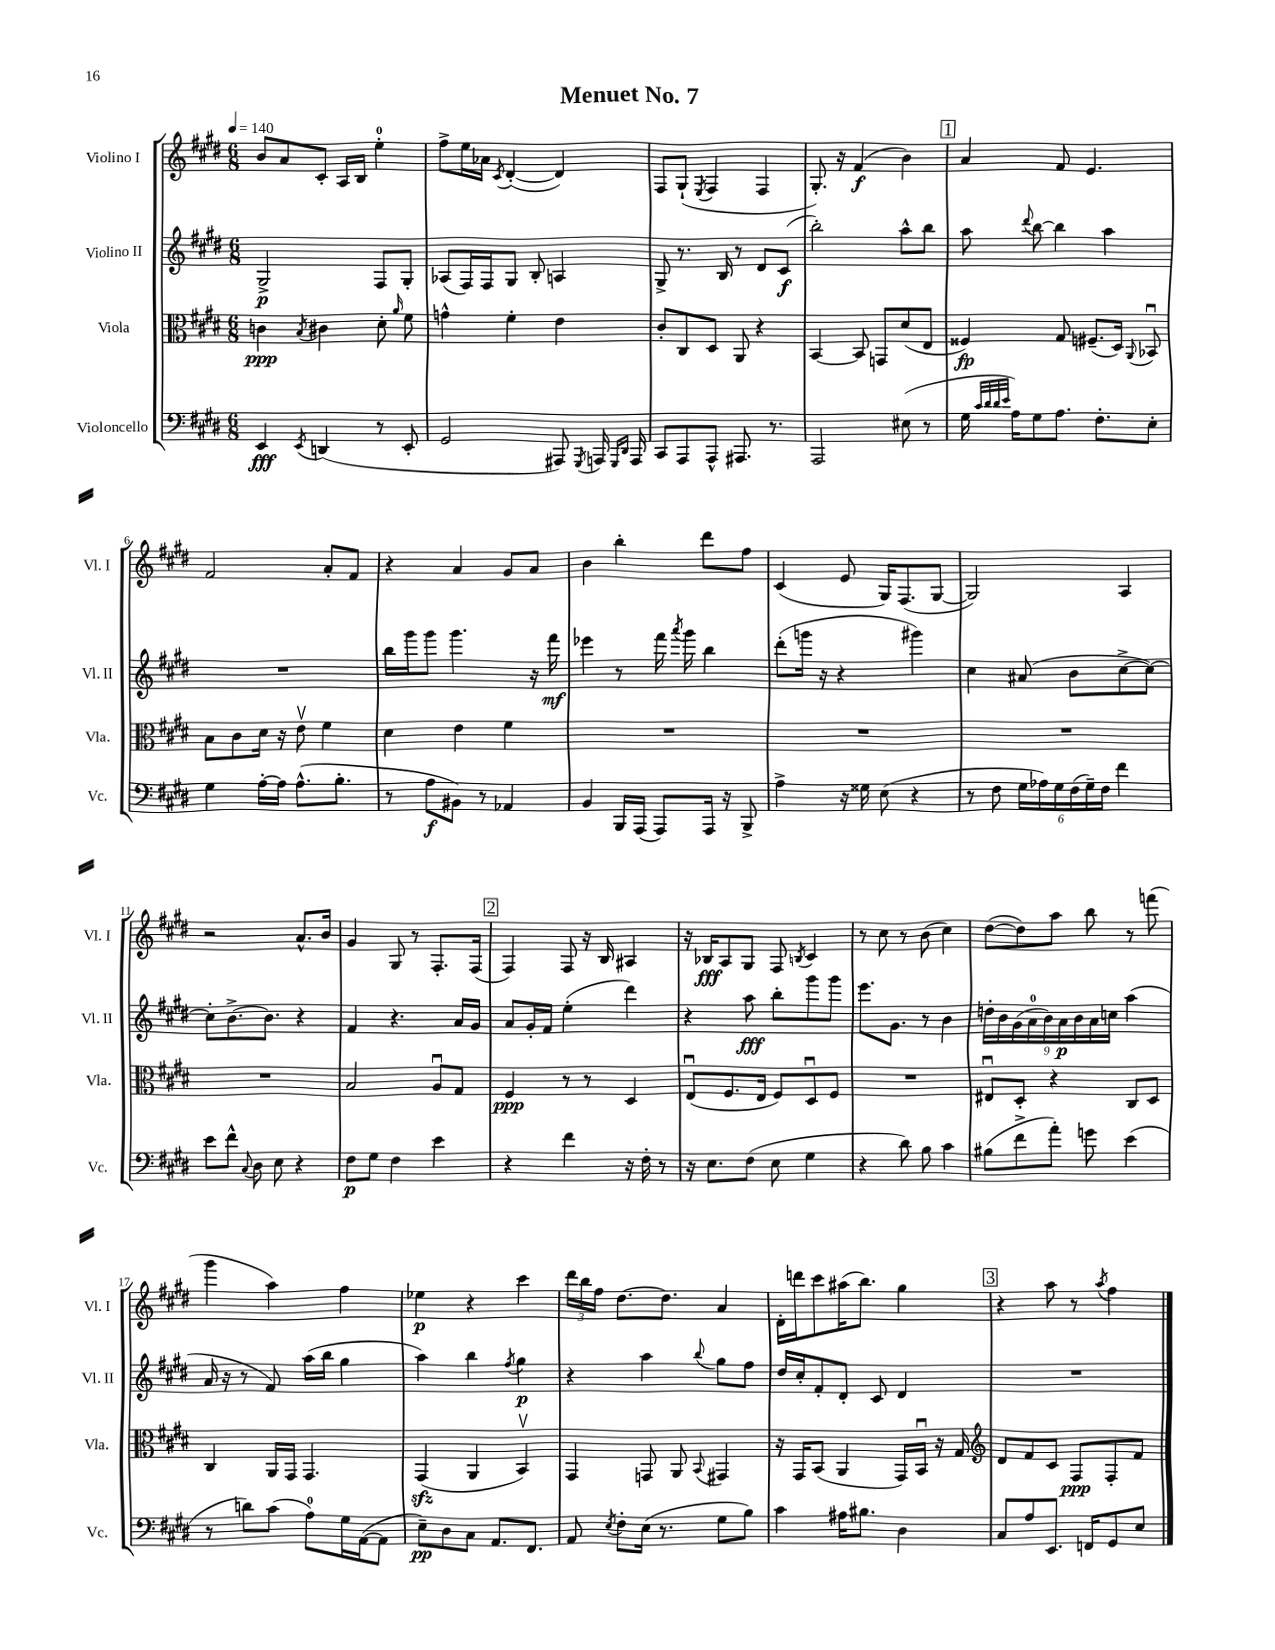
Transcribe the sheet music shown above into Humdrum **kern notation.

**kern	**dynam	**kern	**dynam	**kern	**dynam	**kern	**dynam
*part4	*part4	*part3	*part3	*part2	*part2	*part1	*part1
*staff4	*staff4	*staff3	*staff3	*staff2	*staff2	*staff1	*staff1
*I"Violoncello	*	*I"Viola	*	*I"Violino II	*	*I"Violino I	*
*I'Vc.	*	*I'Vla.	*	*I'Vl. II	*	*I'Vl. I	*
*clefF4	*	*clefC3	*	*clefG2	*	*clefG2	*
*k[f#c#g#d#]	*	*k[f#c#g#d#]	*	*k[f#c#g#d#]	*	*k[f#c#g#d#]	*
*M6/8	*	*M6/8	*	*M6/8	*	*M6/8	*
*MM140	*	*MM140	*	*MM140	*	*MM140	*
=1	=1	=1	=1	=1	=1	=1	=1
4EE/	fff	4cn\	ppp	2G#^/	p	8b/L	.
.	.	.	.	.	.	8a/	.
8qEE/	.	8qB/	.	.	.	.	.
(4DDn/	.	4c#X\	.	.	.	8c#'/J	.
.	.	.	.	.	.	16A/LL	.
.	.	.	.	.	.	16B/JJ	.
8r	.	8d#'\	.	8F#/L	.	4ee'\	.
.	.	16qqa/	.	.	.	.	.
8EE'/	.	8f#\	.	8G#'/J	.	.	.
=2	=2	=2	=2	=2	=2	=2	=2
2GG#/	.	4gn^^\	.	(8A-X/L	.	8ff#^\L	.
.	.	.	.	16F#/L)	.	16ee\L	.
.	.	.	.	16F#/J	.	16a-X\JJ	.
.	.	.	.	.	.	8qc#/	.
.	.	4f#'\	.	8G#/J	.	([4d#'/	.
.	.	.	.	8B'/	.	.	.
8AAA#X/)	.	4e\	.	4An/	.	4d#/])	.
8qGGG#/	.	.	.	.	.	.	.
16AAAn/	.	.	.	.	.	.	.
16qqGGG#/LL	.	.	.	.	.	.	.
16qqDD#/JJ	.	.	.	.	.	.	.
16AAA/	.	.	.	.	.	.	.
=3	=3	=3	=3	=3	=3	=3	=3
8CC#/L	.	8c#'/L	.	8G#^/	.	8F#/L	.
8AAA/	.	8C#/	.	8.r	.	(8G#`/J	.
.	.	.	.	.	.	8qE/	.
8AAA^^/J	.	8D#/J	.	.	.	4F#/	.
.	.	.	.	16B/	.	.	.
8.AAA#X/	.	8AA/	.	8r	.	.	.
.	.	4r	.	8d#/L	.	4F#/	.
8.r	.	.	.	.	.	.	.
.	.	.	.	(8c#/J	f	.	.
=4	=4	=4	=4	=4	=4	=4	=4
2AAA/	.	[4BB/	.	2bb'\)	.	8.G#'/)	.
.	.	.	.	.	.	16r	.
.	.	8BB/]	.	.	.	(4f#/	f
.	.	8GGn/L	.	.	.	.	.
(8E#X\	.	(8d#/	.	8aa^^\L	.	4b\)	.
8r	.	8E/J	.	8bb\J	.	.	.
!!LO:REH:place=s1:t=1
=5	=5	=5	=5	=5	=5	=5	=5
16G#\	.	4F##X/)	fp	8aa\	.	4a/	.
32qqc#/LLL	.	.	.	.	.	.	.
32qqd#/	.	.	.	.	.	.	.
32qqd#/	.	.	.	.	.	.	.
32qqe/JJJ	.	.	.	.	.	.	.
16A\KL)	.	.	.	.	.	.	.
.	.	.	.	8qqddd#/	.	.	.
8G#\	.	.	.	[8bb\	.	.	.
8.A\J	.	8G#/	.	4bb\]	.	8f#/	.
.	.	(8.F#X~/L	.	.	.	4.e/	.
8.F#'\L	.	.	.	.	.	.	.
.	.	.	.	4aa\	.	.	.
.	.	16D#/Jk)	.	.	.	.	.
.	.	8qqAA/	.	.	.	.	.
8E'\J	.	8BB-Xu/	.	.	.	.	.
!!LO:LB:g=z
=6	=6	=6	=6	=6	=6	=6	=6
4G#\	.	8B\L	.	2.r	.	2f#/	.
.	.	8c#\	.	.	.	.	.
[16A'\LL	.	16d#\Jk	.	.	.	.	.
16A\JJ]	.	16r	.	.	.	.	.
(8.A^^\L	.	8ev\	.	.	.	.	.
.	.	4f#\	.	.	.	8a'/L	.
8.B'\J	.	.	.	.	.	.	.
.	.	.	.	.	.	8f#/J	.
=7	=7	=7	=7	=7	=7	=7	=7
8r	.	4d#\	.	16bb\LL	.	4r	.
.	.	.	.	16ggg#\J	.	.	.
8A\L	f	.	.	8ggg#\J	.	.	.
8BB#X\J)	.	4e\	.	4.ggg#\	.	4a/	.
8r	.	.	.	.	.	.	.
4AA-X/	.	4f#\	.	.	.	8g#/L	.
.	.	.	.	16r	.	8a/J	.
.	.	.	.	16fff#\	mf	.	.
=8	=8	=8	=8	=8	=8	=8	=8
4BB/	.	2.r	.	4eee-X\	.	4b\	.
16BBB/LL	.	.	.	8r	.	4bb'\	.
(16AAA/JJ	.	.	.	.	.	.	.
8AAA/L)	.	.	.	16fff#\	.	.	.
.	.	.	.	8qaaa/	.	.	.
.	.	.	.	16ggg#\	.	.	.
16AAA/Jk	.	.	.	4bb\	.	8ddd#\L	.
16r	.	.	.	.	.	.	.
8BBB^/	.	.	.	.	.	8ff#\J	.
=9	=9	=9	=9	=9	=9	=9	=9
4A^\	.	2.r	.	(8ddd#'\L	.	(4c#/	.
.	.	.	.	16gggn\Jk	.	.	.
.	.	.	.	16r	.	.	.
16r	.	.	.	4r	.	8e/	.
16G##X\	.	.	.	.	.	.	.
(8E\	.	.	.	.	.	16G#/KL)	.
.	.	.	.	.	.	(8.F#/	.
4r	.	.	.	4ggg#X\)	.	.	.
.	.	.	.	.	.	[8G#/J	.
=10	=10	=10	=10	=10	=10	=10	=10
8r	.	2.r	.	4cc#\	.	2G#/])	.
8F#\	.	.	.	.	.	.	.
24G#\LL	.	.	.	(8a#X/	.	.	.
24A-X\)	.	.	.	.	.	.	.
24G#\	.	.	.	.	.	.	.
(24F#\	.	.	.	8b\L	.	.	.
24G#~\)	.	.	.	.	.	.	.
24F#\JJ	.	.	.	.	.	.	.
4f#\	.	.	.	[8cc#^\	.	4A/	.
.	.	.	.	8cc#\J_)	.	.	.
!!LO:LB:g=z
=11	=11	=11	=11	=11	=11	=11	=11
8e\L	.	2.r	.	8cc#'\L]	.	2r	.
8f#^^\J	.	.	.	[8.b^\	.	.	.
8qqC#/	.	.	.	.	.	.	.
8D#\	.	.	.	.	.	.	.
.	.	.	.	8.b\J]	.	.	.
8E\	.	.	.	.	.	.	.
4r	.	.	.	4r	.	8.a^^/L	.
.	.	.	.	.	.	16b/Jk	.
=12	=12	=12	=12	=12	=12	=12	=12
8F#\L	p	2B/	.	4f#/	.	4g#/	.
8G#\J	.	.	.	.	.	.	.
4F#\	.	.	.	4.r	.	8G#/	.
.	.	.	.	.	.	8r	.
4e\	.	8Au/L	.	.	.	8.F#'/L	.
.	.	8G#/J	.	16a/LL	.	.	.
.	.	.	.	16g#/JJ	.	(16F#/Jk	.
!!LO:REH:place=s1:t=2
=13	=13	=13	=13	=13	=13	=13	=13
4r	.	4F#/	ppp	8a/L	.	4F#/)	.
.	.	.	.	16g#'/L	.	.	.
.	.	.	.	16f#/JJ	.	.	.
4f#\	.	8r	.	(4ee'\	.	8F#/	.
.	.	8r	.	.	.	16r	.
.	.	.	.	.	.	16B/	.
16r	.	4D#/	.	4ddd#\)	.	4A#X/	.
16F#'\	.	.	.	.	.	.	.
8r	.	.	.	.	.	.	.
=14	=14	=14	=14	=14	=14	=14	=14
16r	.	(8Eu/L	.	4r	.	16r	.
8.E\L	.	.	.	.	.	16B-X/KL	fff
.	.	8.F#/	.	.	.	8A/	.
(8F#\J	.	.	.	8aa\	fff	8G#/J	.
.	.	16E/Jk	.	.	.	.	.
8E\	.	8F#/L)	.	8bb'\L	.	8F#/	.
.	.	.	.	.	.	8qBn/	.
4G#\	.	8D#u/	.	8ggg#\	.	4c#/	.
.	.	8F#/J	.	8ggg#\J	.	.	.
=15	=15	=15	=15	=15	=15	=15	=15
4r	.	2.r	.	8.eee\L	.	8r	.
.	.	.	.	.	.	8cc#\	.
.	.	.	.	8.g#\J	.	.	.
8d#\)	.	.	.	.	.	8r	.
8B\	.	.	.	8r	.	(8b\	.
4c#\	.	.	.	4b\	.	4cc#\)	.
=16	=16	=16	=16	=16	=16	=16	=16
(8B#X\L	.	8E#Xu/L	.	18ddn'\LL	.	([8dd#\L	.
.	.	.	.	18b\	.	.	.
.	.	.	.	(18g#\	.	.	.
8f#^\	.	8D#'/J	.	.	.	8dd#\])	.
.	.	.	.	18a\	.	.	.
.	.	.	.	18b\)	.	.	.
8a'\J)	.	4r	.	.	.	8aa\J	.
.	.	.	.	18a\	p	.	.
.	.	.	.	18b\	.	.	.
8gn\	.	.	.	.	.	8bb\	.
.	.	.	.	18a\	.	.	.
.	.	.	.	18ccn\JJ	.	.	.
(4e\	.	8C#/L	.	(4aa\	.	8r	.
.	.	8D#/J	.	.	.	(8fffn\	.
!!LO:LB:g=z
=17	=17	=17	=17	=17	=17	=17	=17
8r	.	4C#/	.	16a/	.	4ggg#\	.
.	.	.	.	16r	.	.	.
8dn\L)	.	.	.	8r	.	.	.
(8c#\J	.	16AA/LL	.	8f#/)	.	4aa\)	.
.	.	16GG#/JJ	.	.	.	.	.
8A\L)	.	4.GG#/	.	(16aa\LL	.	.	.
.	.	.	.	16bb\JJ	.	.	.
16G#\L	.	.	.	4gg#\	.	4ff#\	.
([16AA\J	.	.	.	.	.	.	.
8AA\J]	.	.	.	.	.	.	.
=18	=18	=18	=18	=18	=18	=18	=18
8E~\L)	pp	(4GG#zz/	.	4aa\)	.	4ee-X\	p
8D#\	.	.	.	.	.	.	.
8C#\J	.	4AA/	.	4bb\	.	4r	.
8.AA/L	.	.	.	.	.	.	.
.	.	.	.	8qff#/	.	.	.
.	.	4BBv/)	.	4gg#\	p	4ccc#\	.
8.FF#/J	.	.	.	.	.	.	.
=19	=19	=19	=19	=19	=19	=19	=19
8AA/	.	4GG#/	.	4r	.	24ddd#\LL	.
.	.	.	.	.	.	24bb\	.
.	.	.	.	.	.	24ff#\JJ	.
8qE/	.	.	.	.	.	.	.
8F#'\L	.	.	.	.	.	[8.dd#\L	.
(16E\Jk	.	8GGn/	.	4aa\	.	.	.
8.r	.	.	.	.	.	8.dd#\J]	.
.	.	8AA/	.	.	.	.	.
.	.	8qqBB/	.	8qqbb/	.	.	.
8G#\L	.	4GG#X/	.	8gg#\L	.	4a/	.
8B\J)	.	.	.	8ff#\J	.	.	.
=20	=20	=20	=20	=20	=20	=20	=20
4c#\	.	16r	.	16dd#/LL	.	16d#'\LL	.
.	.	16GG#/KL	.	16cc#'/J	.	16dddn\J	.
.	.	(8BB/J	.	8f#'/	.	8ccc#\	.
16A#X\KL	.	4AA/	.	8d#'/J	.	(16aa#X\K	.
8.B#X\J	.	.	.	.	.	8.bb\J)	.
.	.	.	.	8c#/	.	.	.
4D#\	.	16GG#/LL)	.	4d#/	.	4gg#\	.
.	.	16BBu/JJ	.	.	.	.	.
.	.	16r	.	.	.	.	.
.	.	16G#/	.	.	.	.	.
!!LO:REH:place=s1:t=3
=21	=21	=21	=21	=21	=21	=21	=21
*	*	*clefG2	*	*	*	*	*
8C#/L	.	8d#/L	.	2.r	.	4r	.
8A/	.	8f#/	.	.	.	.	.
8.EE/J	.	8c#/J	.	.	.	8aa\	.
.	.	8F#/L	ppp	.	.	8r	.
16FFn/KL	.	.	.	.	.	.	.
.	.	.	.	.	.	8qaa/	.
8GG#/	.	8F#'/	.	.	.	4ff#\	.
8E/J	.	8f#/J	.	.	.	.	.
==	==	==	==	==	==	==	==
*-	*-	*-	*-	*-	*-	*-	*-
